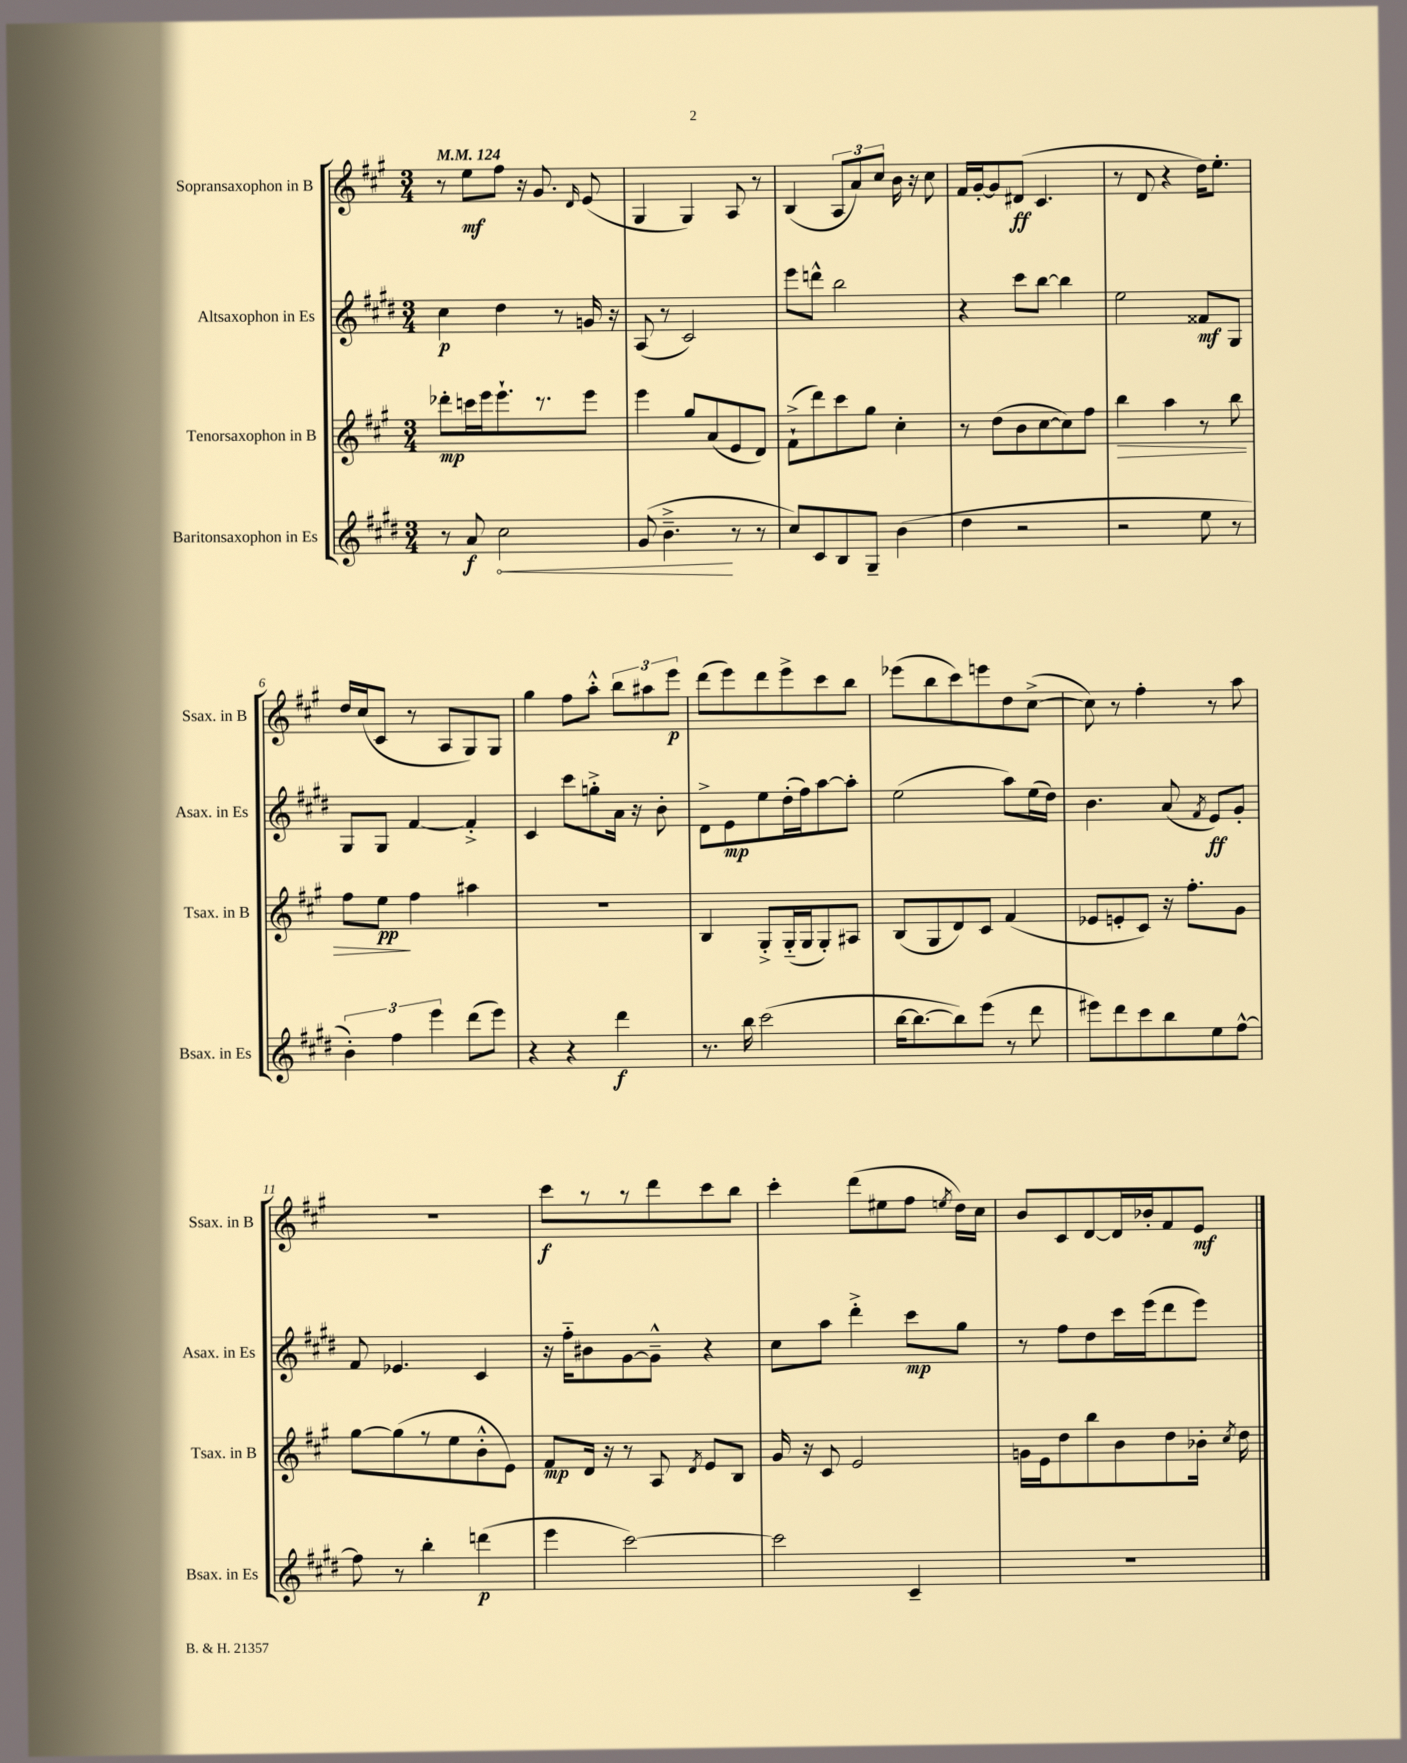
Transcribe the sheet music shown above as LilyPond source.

<<
\new StaffGroup <<
\new Staff = "s0" \with { instrumentName = "Sopransaxophon in B" shortInstrumentName = "Ssax. in B" } {
    \clef treble \key a \major \numericTimeSignature \time 3/4 \tempo 4 = 124
    \autoBeamOff r8 e''8[\mf fis''8] r16 gis'8. \grace { d'16 } e'8( |
    gis4 gis4) a8 r8 |
    b4( \tuplet 3/2 { a8[ a'8) cis''8] } b'16 r16 cis''8 |
    fis'16[ gis'16~-. gis'8 dis'8]\ff( cis'4. |
    r8 d'8 r4 d''16[) e''8.]-. |
    d''16[ cis''16( cis'8] r8 a8[ gis8) gis8] |
    gis''4 fis''8[ a''8]-.-^ \tuplet 3/2 { b''8[ ais''8 e'''8]\p } |
    d'''8[( e'''8) d'''8 e'''8-> cis'''8 b''8] |
    ees'''8[( b''8 cis'''8) e'''8 d''8 cis''8]~->( |
    cis''8) r8 fis''4-. r8 a''8 |
    R2. |
    cis'''8[\f r8 r8 d'''8 cis'''8 b''8] |
    cis'''4-. d'''8[( eis''8 fis''8] \acciaccatura { e''8 } d''16[) cis''16] |
    b'8[ cis'8 d'8~ d'16 bes'16-. fis'8 e'8]\mf \bar "|." |
}
\new Staff = "s1" \with { instrumentName = "Altsaxophon in Es" shortInstrumentName = "Asax. in Es" } {
    \clef treble \key e \major \numericTimeSignature \time 3/4
    \autoBeamOff cis''4\p dis''4 r8 g'16 r16 |
    a8( r8 cis'2) |
    e'''8[ d'''8]-^ b''2 |
    r4 cis'''8[ b''8]~ b''4 |
    e''2 fisis'8[\mf gis8] |
    gis8[ gis8] fis'4~ fis'4-.-> |
    cis'4 cis'''8[ g''8-.-> a'16] r16 b'8-. |
    dis'8[-> e'8\mp e''8 dis''16-.( fis''16) a''8~ a''8]-. |
    e''2( a''8[) e''16( dis''16]) |
    b'4. a'8( \acciaccatura { fis'8 } e'8[\ff) gis'8]-. |
    fis'8 ees'4. cis'4 |
    r16 fis''16[-_ bis'8 gis'8~ gis'8]---^ r4 |
    cis''8[ a''8] dis'''4-.-> cis'''8[\mp gis''8] |
    r8 fis''8[ dis''8 cis'''16 e'''16( dis'''8 e'''8]) \bar "|." |
}
\new Staff = "s2" \with { instrumentName = "Tenorsaxophon in B" shortInstrumentName = "Tsax. in B" } {
    \clef treble \key a \major \numericTimeSignature \time 3/4
    \autoBeamOff des'''8[-.\mp c'''16 e'''16 e'''8.-! r8. e'''8] |
    e'''4 gis''8[ a'8( e'8 d'8]) |
    fis'8[-!->( d'''8) cis'''8 gis''8] cis''4-. |
    r8 d''8[( b'8 cis''8~ cis''8) fis''8] |
    b''4\> a''4 r8 b''8 |
    fis''8[ e''8]\pp\! fis''4 ais''4 |
    R2. |
    b4 gis8[-.-> gis16-_( gis16 gis8-.) ais8] |
    b8[( gis8 d'8) cis'8] fis'4( |
    ees'8[ e'8-. cis'8]) r16 fis''8.[-. gis'8] |
    gis''8[~ gis''8( r8 e''8 b'8-.-^ e'8]) |
    fis'8[\mp d'16] r16 r8 a8 \acciaccatura { d'8 } e'8[ b8] |
    gis'16 r16 cis'8 e'2 |
    g'16[ e'16 d''8 b''8 b'8 d''8 bes'16]-. \acciaccatura { cis''8 } d''16 \bar "|." |
}
\new Staff = "s3" \with { instrumentName = "Baritonsaxophon in Es" shortInstrumentName = "Bsax. in Es" } {
    \clef treble \key e \major \numericTimeSignature \time 3/4
    \autoBeamOff r8 a'8\f \once \override Hairpin.circled-tip = ##t cis''2\< |
    gis'8( b'4.--->\! r8 r8 |
    cis''8[) cis'8 b8 gis8]-- b'4( |
    dis''4 r2 |
    r2 e''8 r8 |
    \tuplet 3/2 { b'4-.) fis''4 e'''4 } dis'''8[( e'''8]) |
    r4 r4 dis'''4\f |
    r8. b''16 cis'''2( |
    b''16[~ b''8.~ b''8) e'''8]( r8 dis'''8 |
    eis'''8[) dis'''8 cis'''8 b''8 e''8 fis''8]~-^ |
    fis''8 r8 b''4-. d'''4\p( |
    e'''4 cis'''2~) |
    cis'''2 cis'4-- |
    R2. \bar "|." |
}
>>
>>
